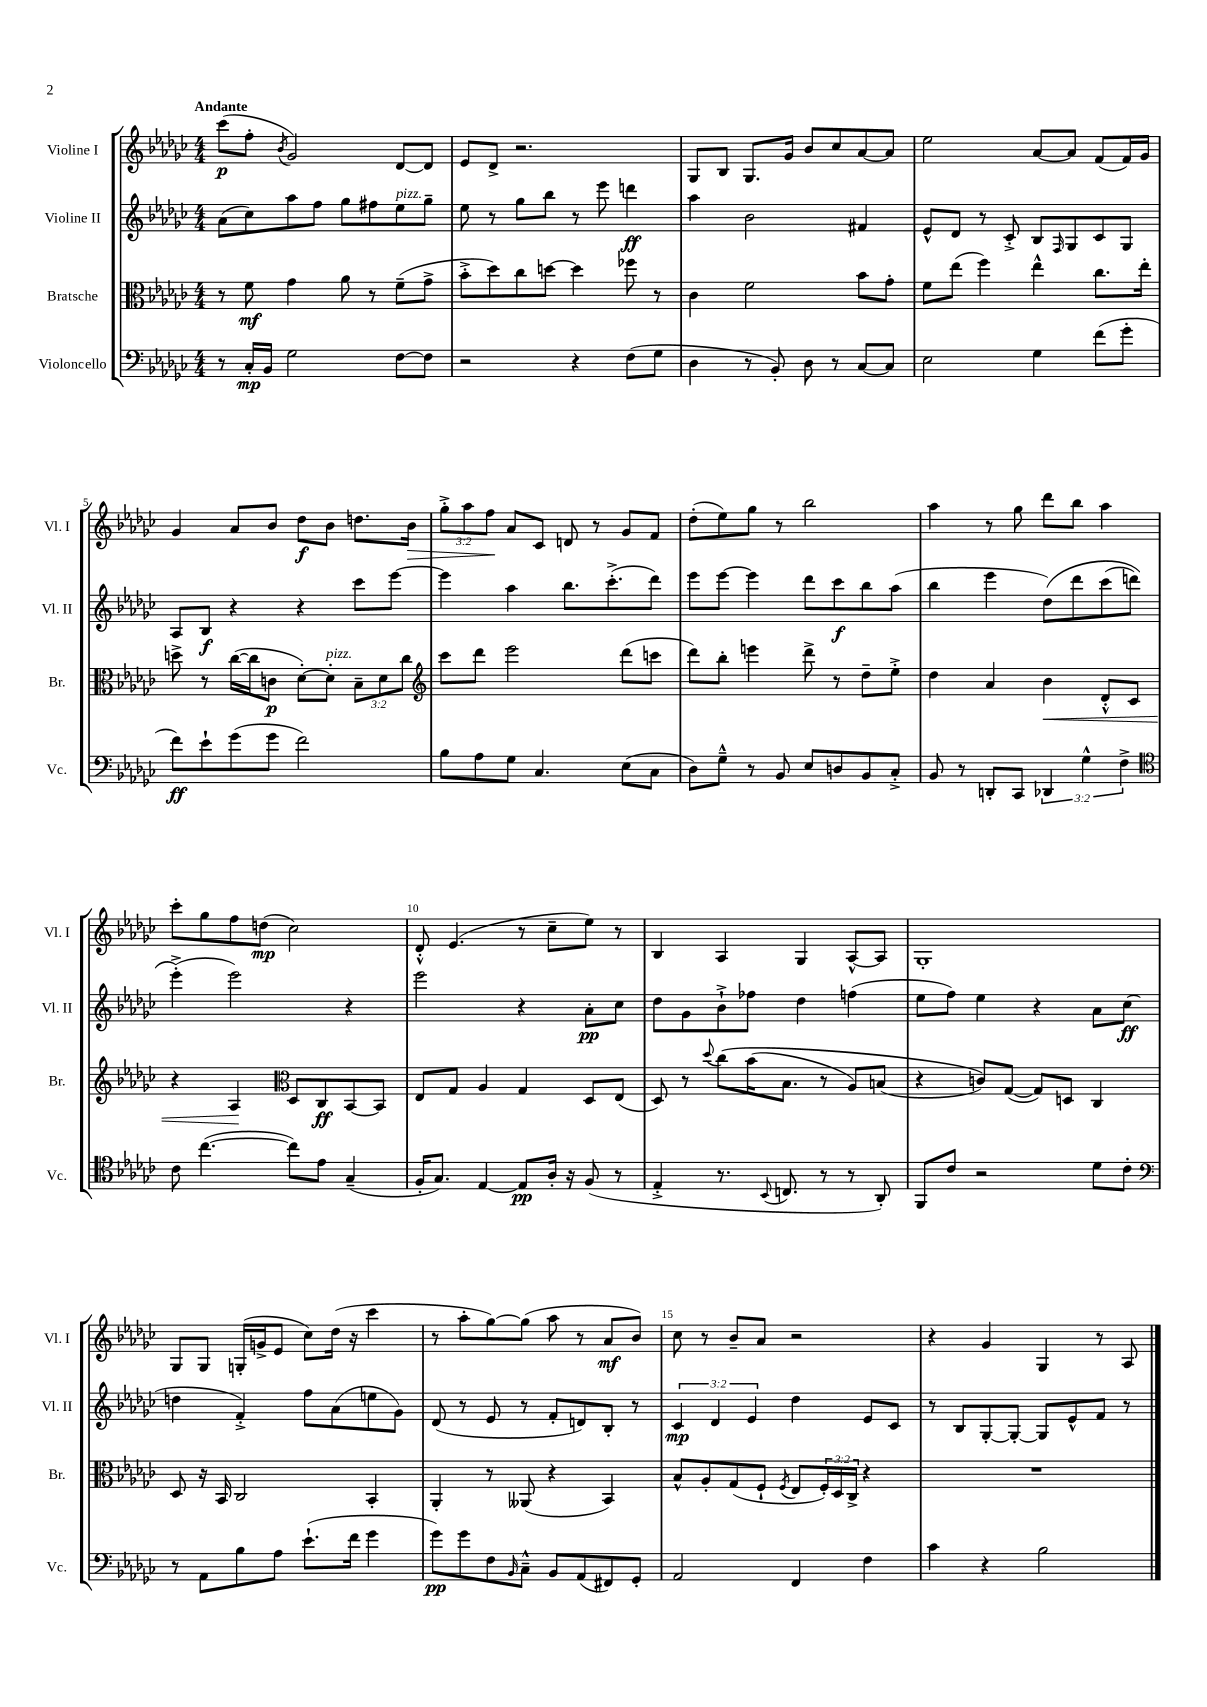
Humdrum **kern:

**kern	**kern	**kern	**kern
*staff4	*staff3	*staff2	*staff1
*clefF4	*clefC3	*clefG2	*clefG2
*k[b-e-a-d-g-c-]	*k[b-e-a-d-g-c-]	*k[b-e-a-d-g-c-]	*k[b-e-a-d-g-c-]
*M4/4	*M4/4	*M4/4	*M4/4
8r	8r	(8a-\L	(8ccc-\L
16C-'/LL	8f\	8cc-\)	8ff'\J
16BB-/JJ	.	.	.
.	.	.	8qb-/
2G-\	4g-\	8aa-\	2g-/)
.	.	8ff\J	.
.	8a-\	8gg-\L	.
.	8r	8ff#\	.
[8F\L	(8f~\L	8ee-\	[8d-/L
8F\]J	8g-^\J	8gg-~\J	8d-/]J
=	=	=	=
2r	8b-'^\L	8ee-\	8e-/L
.	8dd-\)	8r	8d-^/J
.	8cc-\	8gg-\L	2.r
.	[8dd\J	8bb-\J	.
4r	4dd\]	8r	.
.	.	8eee-\	.
(8F\L	8ff-\	4ddd\	.
8G-\J	8r	.	.
=	=	=	=
4D-\	4c-\	4aa-\	8G-/L
.	.	.	8B-/J
8r	2f\	2b-\	8.G-/L
8BB-'/)	.	.	.
.	.	.	16g-/Jk
8D-\	.	.	8b-/L
8r	.	.	8cc-/
[8C-/L	8b-\L	4f#/	[8a-/
8C-/]J	8g-'\J	.	8a-/]J
=	=	=	=
2E-\	8f\L	8e-^^/L	2ee-\
.	(8ee-\J	8d-/J	.
.	4ff\)	8r	.
.	.	8c-'^/	.
4G-\	4ee-^^\	8B-/L	[8a-/L
.	.	16qqF/	.
.	.	8G-/	8a-/]J
(8f\L	8.cc-\L	8c-/	(8f/L
8g-'\J	.	8G-/J	16f/L)
.	16ee-'\Jk	.	16g-/JJ
=	=	=	=
8f\L)	8dd^\	8A-/L	4g-/
8e-`\	8r	8B-/J	.
(8g-\	([16cc-\LL	4r	8a-/L
.	16cc-\]J	.	.
8g-\J	8c\J	.	8b-/J
2f\)	[8d-'\L)	4r	8dd-\L
.	8d-'\]J	.	8b-\J
.	12B-~\L	8ccc-\L	8.dd\L
.	12d-\	.	.
.	.	[8eee-\J	.
.	12cc-\J	.	.
.	.	.	16b-\Jk
=	=	=	=
*	*clefG2	*	*
8B-\L	8ccc-\L	4eee-\]	12gg-'^\L
.	.	.	12aa-\
8A-\	8ddd-\J	.	.
.	.	.	12ff\J
8G-\J	2eee-\	4aa-\	8a-/L
4.C-/	.	.	8c-/J
.	.	8.bb-\L	8d/
.	.	.	8r
.	.	(8.ccc-'^\	.
(8E-\L	(8ddd-\L	.	8g-/L
8C-\J	8ccc\J	8ddd-\J)	8f/J
=	=	=	=
8D-\L)	8ddd-\L)	8eee-\L	(8dd-'\L
8G-~^^\J	8bb-'\J	[8eee-\J	8ee-\)
8r	4eee\	4eee-\]	8gg-\J
8BB-/	.	.	8r
8E-/L	8ddd-^\	8ddd-\L	2bb-\
8D/	8r	8ccc-\	.
8BB-/	8dd-~\L	8bb-\	.
8C-'^/J	8ee-'^\J	(8aa-\J	.
=	=	=	=
8BB-/	4dd-\	4bb-\	4aa-\
8r	.	.	.
8DD'/L	4a-/	4eee-\	8r
8CC-/J	.	.	8gg-\
6DD-/	4b-\	&(8dd-\L)	8ddd-\L
.	.	8ddd-\	8bb-\J
6G-^^\	.	.	.
.	8d-'^^/L	(8ccc-\	4aa-\
6F^\	.	.	.
.	8c-/J	8ddd\J)	.
=	=	=	=
*clefC4	*	*	*
8c-\	4r	(4eee-'^\&)	8ccc-'\L
([4.cc-\	.	.	8gg-\
.	4A-/	2eee-\)	8ff\
.	.	.	(8dd\J
*	*clefC3	*	*
8cc-\]L)	8D-/L	.	2cc-\)
8e-\J	8C-/	.	.
(4G-~/	[8BB-/	4r	.
.	8BB-/]J	.	.
=	=	=	=
16F'/LK	8E-/L	2eee-\	8d-'^^/
8.G-/J)	.	.	.
.	8G-/J	.	(4.e-/
[4E-/	4A-/	.	.
8E-/]L	4G-/	4r	8r
16A-'/Jk	.	.	8cc-~\L
16r	.	.	.
(8F/	8D-/L	8a-'\L	8ee-\J)
8r	(8E-/J	8cc-\J	8r
=	=	=	=
4E-'^/	8D-/)	8dd-\L	4B-/
.	8r	8g-\	.
.	8qqdd-/	.	.
8.r	&(8cc-\L	8b-`^\	4A-/
.	(16b-\K	8ff-\J	.
8qqBB-/	.	.	.
8.C/	8.B-\J	.	.
.	.	4dd-\	4G-/
8r	8r	.	.
8r	8A-/L)	(4ff\	[8A-^^/L
8AA-'/)	(8B/J	.	8A-/]J
=	=	=	=
8FF/L	4r	8ee-\L	1G-'
8c-/J	.	8ff\J)	.
2r	8c/L)&)	4ee-\	.
.	([8G-/J	.	.
.	8G-/]L)	4r	.
.	8D/J	.	.
8d-\L	4C-/	8a-\L	.
8c-'\J	.	(8cc-\J	.
=	=	=	=
*clefF4	*	*	*
8r	8D-/	4dd\	8G-/L
8AA-\L	16r	.	8G-/J
.	16BB-/	.	.
8B-\	2C-/	4f'^/)	(16G'/LL
.	.	.	16g^/J
8A-\J	.	.	8e-/J
(8.e-`\L	.	8ff\L	8cc-\L)
.	.	(8a-\	(16dd-\Jk
16f\Jk	.	.	16r
4g-\	4BB-'/	8ee\	4ccc-\
.	.	8g-\J)	.
=	=	=	=
8g-\L)	4AA-'/	(8d-/	8r
8g-\	.	8r	8aa-'\L
8F\	8r	8e-/	[8gg-\)
16qqBB-/	.	.	.
8C-~^^\J	(8AA--/	8r	(8gg-\]J
8BB-/L	4r	8f'/L	8aa-\
(8AA-/	.	8d/)	8r
8FF#/)	4BB-/)	8B-'/J	8a-/L
8GG-'/J	.	8r	8b-/J)
=	=	=	=
2AA-/	8B-^^/L	6c-/	8cc-\
.	8A-'/	.	8r
.	.	6d-/	.
.	(8G-/	.	8b-~/L
.	.	6e-/	.
.	8F`/J	.	8a-/J
.	8qF/	.	.
4FF/	8E-/L	4dd-\	2r
.	24F'/L)	.	.
.	24D-/	.	.
.	24C-^/JJ	.	.
4F\	4r	8e-/L	.
.	.	8c-/J	.
=	=	=	=
4c-\	1r	8r	4r
.	.	8B-/L	.
4r	.	[8G-'/	4g-/
.	.	8G-'/_J	.
2B-\	.	8G-/]L	4G-/
.	.	8e-^^/	.
.	.	8f/J	8r
.	.	8r	8A-/
==	==	==	==
*-	*-	*-	*-
